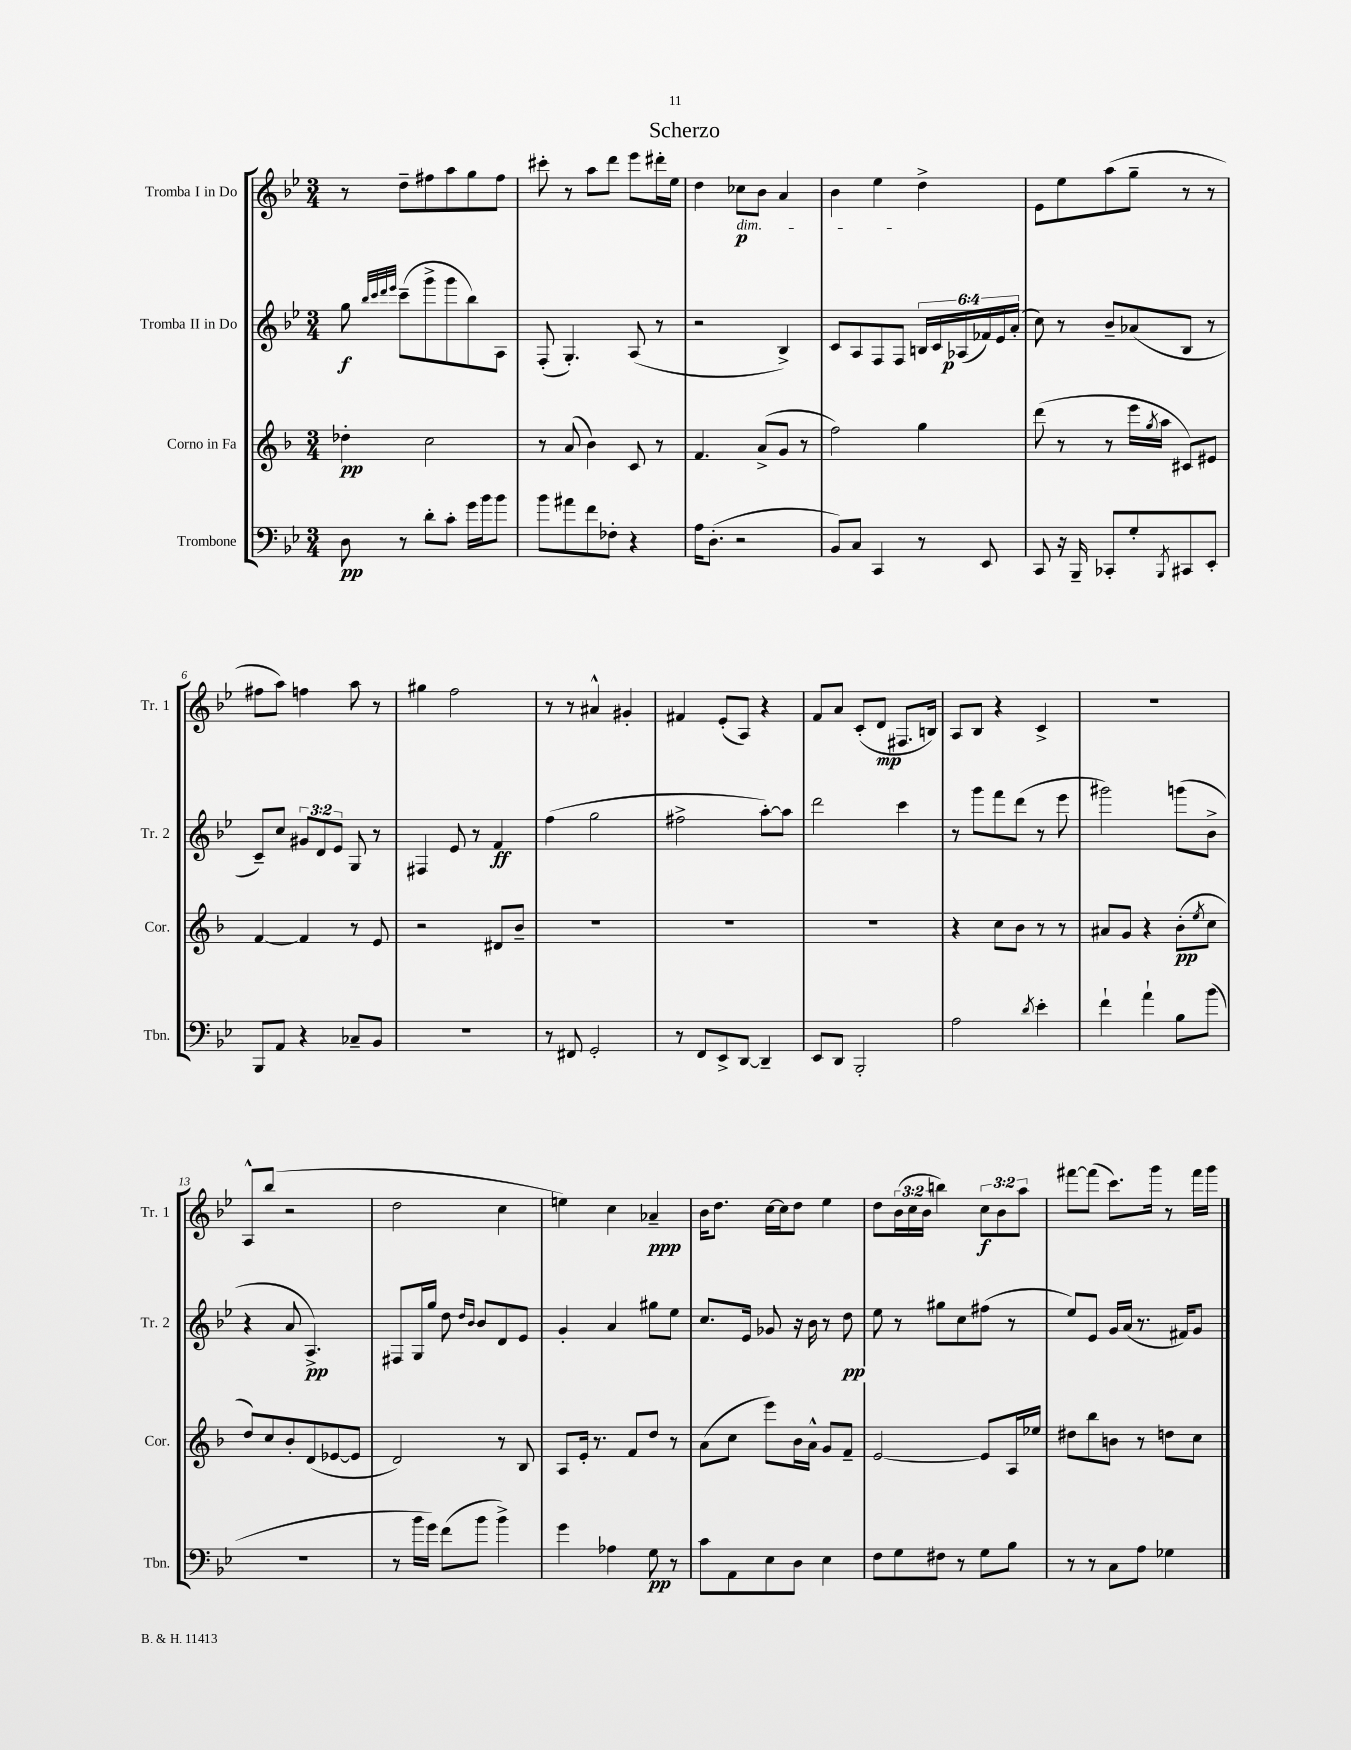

**kern	**dynam	**kern	**dynam	**kern	**dynam	**kern	**dynam
*part4	*part4	*part3	*part3	*part2	*part2	*part1	*part1
*staff4	*staff4	*staff3	*staff3	*staff2	*staff2	*staff1	*staff1
*I"Trombone	*	*I"Corno in Fa	*	*I"Tromba II in Do	*	*I"Tromba I in Do	*
*I'Tbn.	*	*I'Cor.	*	*I'Tr. 2	*	*I'Tr. 1	*
*clefF4	*	*clefG2	*	*clefG2	*	*clefG2	*
*k[b-e-]	*	*k[b-]	*	*k[b-e-]	*	*k[b-e-]	*
*M3/4	*	*M3/4	*	*M3/4	*	*M3/4	*
=1	=1	=1	=1	=1	=1	=1	=1
8D\	pp	4dd-X'\	pp	8gg\	f	8r	.
.	.	.	.	32qqbb-/LLL	.	.	.
.	.	.	.	32qqccc/	.	.	.
.	.	.	.	32qqddd/	.	.	.
.	.	.	.	32qqeee-/JJJ	.	.	.
8r	.	.	.	(8ccc~\L	.	8dd~\L	.
8d'\L	.	2cc\	.	8ggg^\	.	8ff#X\	.
8c'\J	.	.	.	8ggg\	.	8aa\	.
16g\LL	.	.	.	8bb-\)	.	8gg\	.
16b-\J	.	.	.	.	.	.	.
8b-\J	.	.	.	8A\J	.	8ff#\J	.
=2	=2	=2	=2	=2	=2	=2	=2
8b-\L	.	8r	.	(8F'/	.	8ccc#X'\	.
8a#X\	.	(8a/	.	4.G'/)	.	8r	.
8f\	.	4b-\)	.	.	.	8aa\L	.
8F-X'\J	.	.	.	.	.	8ddd\J	.
4r	.	8c/	.	(8A/	.	8eee-\L	.
.	.	8r	.	8r	.	16ddd#X'\L	.
.	.	.	.	.	.	16ee-\JJ	.
=3	=3	=3	=3	=3	=3	=3	=3
16A\KL	.	4.f/	.	2r	.	4dd\	.
(8.D'\J	.	.	.	.	.	.	.
!	!	!	!	!	!	!LO:TX:b:i:t=dim.	!
2r	.	.	.	.	.	8cc-X\L	p
.	.	(8a^/L	.	.	.	8b-\J	.
.	.	8g/J	.	4B-^/)	.	4a/	.
.	.	8r	.	.	.	.	.
=4	=4	=4	=4	=4	=4	=4	=4
8BB-/L)	.	2ff\)	.	8c/L	.	4b-\	.
8C/J	.	.	.	8A/	.	.	.
4CC/	.	.	.	8F/	.	4ee-\	.
.	.	.	.	8F/J	.	.	.
8r	.	4gg\	.	24Bn/LL	.	4dd^\	.
.	.	.	.	24c/	.	.	.
.	.	.	.	(24A-X/	p	.	.
8EE-/	.	.	.	24f-X/)	.	.	.
.	.	.	.	24e-/	.	.	.
.	.	.	.	(24a'/JJ	.	.	.
=5	=5	=5	=5	=5	=5	=5	=5
8CC/	.	(8ddd\	.	8cc\)	.	8e-\L	.
16r	.	8r	.	8r	.	8ee-\	.
16BBB-~/	.	.	.	.	.	.	.
8CC-X'/L	.	8r	.	8b-~/L	.	(8aa\	.
8G'/	.	16eee\LL	.	(8a-X/	.	8gg~\J	.
.	.	8qgg/	.	.	.	.	.
.	.	16aa\JJ	.	.	.	.	.
8qBBB-/	.	.	.	.	.	.	.
8CC#X/	.	8c#X/L)	.	8B-/J	.	8r	.
8EE-'/J	.	8e#X/J	.	8r	.	8r	.
!!LO:LB:g=z
=6	=6	=6	=6	=6	=6	=6	=6
8BBB-/L	.	[4f/	.	8c~/L)	.	8ff#X\L	.
8AA/J	.	.	.	8cc/J	.	8aa\J)	.
4r	.	4f/]	.	12g#X/L	.	4ffn\	.
.	.	.	.	12d/	.	.	.
.	.	.	.	12e-/J	.	.	.
8C-X~/L	.	8r	.	8G/	.	8aa\	.
8BB-/J	.	8e/	.	8r	.	8r	.
=7	=7	=7	=7	=7	=7	=7	=7
2.r	.	2r	.	4F#X/	.	4gg#X\	.
.	.	.	.	8e-/	.	2ff\	.
.	.	.	.	8r	.	.	.
.	.	8d#X/L	.	4f/	ff	.	.
.	.	8b-~/J	.	.	.	.	.
=8	=8	=8	=8	=8	=8	=8	=8
8r	.	2.r	.	(4ff\	.	8r	.
8FF#X/	.	.	.	.	.	8r	.
2GG'/	.	.	.	2gg\	.	4a#X^^/	.
.	.	.	.	.	.	4g#X'/	.
=9	=9	=9	=9	=9	=9	=9	=9
8r	.	2.r	.	2ff#X^\	.	4f#X/	.
8FF/L	.	.	.	.	.	.	.
8EE-^/	.	.	.	.	.	(8e-'/L	.
[8DD/J	.	.	.	.	.	8A/J)	.
4DD~/]	.	.	.	[8aa'\L)	.	4r	.
.	.	.	.	8aa\J]	.	.	.
=10	=10	=10	=10	=10	=10	=10	=10
8EE-/L	.	2.r	.	2ddd\	.	8f/L	.
8DD/J	.	.	.	.	.	8a/J	.
2BBB-'/	.	.	.	.	.	(8c'/L	.
.	.	.	.	.	.	8d/J	mp
.	.	.	.	4ccc\	.	8.F#X/L	.
.	.	.	.	.	.	16Bn/Jk)	.
=11	=11	=11	=11	=11	=11	=11	=11
2A\	.	4r	.	8r	.	8A/L	.
.	.	.	.	8ggg\L	.	8B-/J	.
.	.	8cc\L	.	8fff\	.	4r	.
.	.	8b-\J	.	(8ddd\J	.	.	.
8qd/	.	.	.	.	.	.	.
4e-'\	.	8r	.	8r	.	4c^/	.
.	.	8r	.	8eee-\	.	.	.
=12	=12	=12	=12	=12	=12	=12	=12
4f`\	.	8a#X/L	.	2ggg#X\)	.	2.r	.
.	.	8g/J	.	.	.	.	.
4a`\	.	4r	.	.	.	.	.
8B-\L	.	(8b-'\L	pp	(8gggn\L	.	.	.
.	.	8qee/	.	.	.	.	.
(8b-\J	.	8cc\J	.	8b-^\J	.	.	.
!!LO:LB:g=z
=13	=13	=13	=13	=13	=13	=13	=13
2.r	.	8dd/L)	.	4r	.	8A^^/L	.
.	.	8cc/	.	.	.	(8bb-/J	.
.	.	8b-'/	.	8a/	.	2r	.
.	.	(8d/	.	4.A^/)	pp	.	.
.	.	[8e-X/	.	.	.	.	.
.	.	8e-/J]	.	.	.	.	.
=14	=14	=14	=14	=14	=14	=14	=14
8r	.	2d/)	.	8F#X/L	.	2dd\	.
16b-\LL	.	.	.	16G/L	.	.	.
16g\JJ)	.	.	.	16gg/JJ	.	.	.
(8f\L	.	.	.	8dd\	.	.	.
.	.	.	.	16qqdd/LL	.	.	.
.	.	.	.	16qqb-/JJ	.	.	.
8b-\J	.	.	.	8b-/L	.	.	.
4b-^\)	.	8r	.	8d/	.	4cc\	.
.	.	8B-/	.	8e-/J	.	.	.
=15	=15	=15	=15	=15	=15	=15	=15
4g\	.	8A/L	.	4g'/	.	4een\)	.
.	.	16e'/Jk	.	.	.	.	.
.	.	8.r	.	.	.	.	.
4A-X\	.	.	.	4a/	.	4cc\	.
.	.	8f/L	.	.	.	.	.
8G\	pp	8dd/J	.	8gg#X\L	.	4a-X~/	ppp
8r	.	8r	.	8ee-\J	.	.	.
=16	=16	=16	=16	=16	=16	=16	=16
8c\L	.	(8a\L	.	8.cc/L	.	16b-\KL	.
.	.	.	.	.	.	8.dd\J	.
8AA\	.	8cc\J	.	.	.	.	.
.	.	.	.	16e-/Jk	.	.	.
8E-\	.	8eee\L)	.	8g-X/	.	[16cc\LL	.
.	.	.	.	.	.	16cc\J]	.
8D\J	.	16b-\L	.	16r	.	8dd\J	.
.	.	16a^^\JJ	.	16b-\	.	.	.
4E-\	.	8g/L	.	8r	.	4ee-\	.
.	.	8f~/J	.	8dd\	pp	.	.
=17	=17	=17	=17	=17	=17	=17	=17
8F\L	.	[2e/	.	8ee-\	.	8dd\L	.
8G\	.	.	.	8r	.	(24b-\L	.
.	.	.	.	.	.	24cc\	.
.	.	.	.	.	.	24b-\JJ	.
8F#X\J	.	.	.	8gg#X\L	.	4bbn\)	.
8r	.	.	.	8cc\	.	.	.
8G\L	.	8e/L]	.	(8ff#X\J	.	12cc\L	f
.	.	.	.	.	.	12b-\	.
8B-\J	.	16A/L	.	8r	.	.	.
.	.	.	.	.	.	12aa\J	.
.	.	16ee-X/JJ	.	.	.	.	.
=18	=18	=18	=18	=18	=18	=18	=18
8r	.	8dd#X\L	.	8ee-/L)	.	[8fff#X\L	.
8r	.	8bb-\	.	8e-/J	.	(8fff#\J]	.
8C\L	.	8bn\J	.	16g/LL	.	8.ccc\L)	.
.	.	.	.	(16a/JJ	.	.	.
8A\J	.	8r	.	8.r	.	.	.
.	.	.	.	.	.	16ggg\Jk	.
4G-X\	.	8ddn\L	.	.	.	8r	.
.	.	.	.	16f#X/KL)	.	.	.
.	.	8cc\J	.	8g/J	.	16fff#\LL	.
.	.	.	.	.	.	16ggg\JJ	.
==	==	==	==	==	==	==	==
*-	*-	*-	*-	*-	*-	*-	*-
